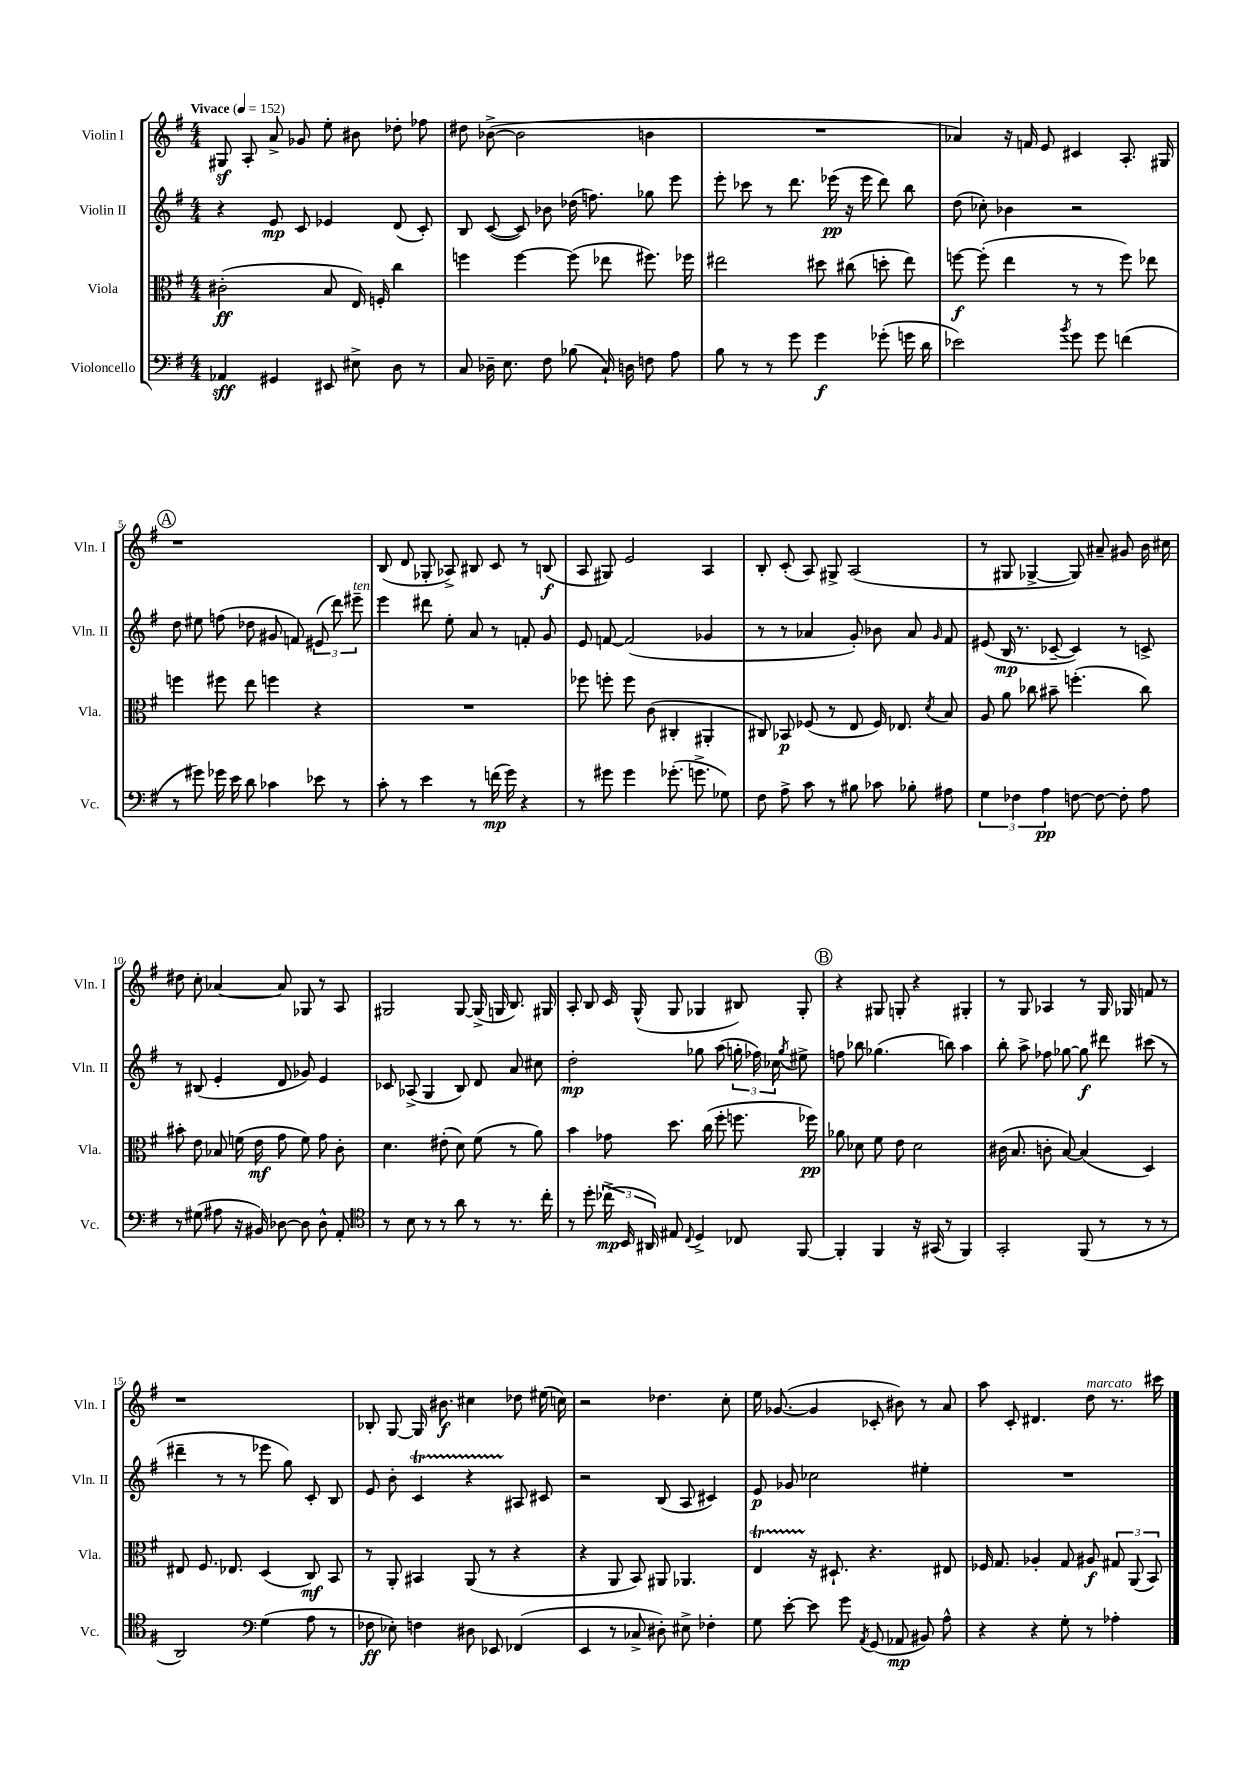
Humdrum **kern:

**kern	**dynam	**kern	**dynam	**kern	**dynam	**kern	**dynam
*part4	*part4	*part3	*part3	*part2	*part2	*part1	*part1
*staff4	*staff4	*staff3	*staff3	*staff2	*staff2	*staff1	*staff1
*I"Violoncello	*	*I"Viola	*	*I"Violin II	*	*I"Violin I	*
*I'Vc.	*	*I'Vla.	*	*I'Vln. II	*	*I'Vln. I	*
*clefF4	*	*clefC3	*	*clefG2	*	*clefG2	*
*k[f#]	*	*k[f#]	*	*k[f#]	*	*k[f#]	*
*M4/4	*	*M4/4	*	*M4/4	*	*M4/4	*
*MM152	*	*MM152	*	*MM152	*	*MM152	*
=1	=1	=1	=1	=1	=1	=1	=1
!	!	!	!	!	!	!LO:TX:a:B:t=Vivace	!
4AA-X/	sff	(2c#X'\	ff	4r	.	8G#Xz/	.
.	.	.	.	.	.	8A'/	.
4GG#X/	.	.	.	8e/	mp	8a^/	.
.	.	.	.	8c/	.	8g-X/	.
8EE#X/	.	8B/	.	4e-X/	.	8ee'\	.
8E#X^\	.	16E/)	.	.	.	8b#X\	.
.	.	16Fn'/	.	.	.	.	.
8D\	.	4cc\	.	(8d/	.	8dd-X'\	.
8r	.	.	.	8c'/)	.	8ff-X\	.
=2	=2	=2	=2	=2	=2	=2	=2
8C/	.	4ffn\	.	8B/	.	8dd#X\	.
16D-X~\	.	.	.	([8c/	.	([8b-X^\	.
8.E\	.	.	.	.	.	.	.
.	.	[4ff\	.	8c/])	.	2b-\]	.
8F#\	.	.	.	8b-X\	.	.	.
(8B-X\	.	(8ff\]	.	(16dd-X\	.	.	.
.	.	.	.	8.ffn\)	.	.	.
16C`/)	.	8ee-X\	.	.	.	.	.
16Dn\	.	.	.	.	.	.	.
8Fn\	.	8.ff#X\)	.	8gg-X\	.	4bn\	.
8A\	.	.	.	8eee\	.	.	.
.	.	16ff-X\	.	.	.	.	.
=3	=3	=3	=3	=3	=3	=3	=3
8B\	.	2ee#X\	.	8eee'\	.	1r	.
8r	.	.	.	8ccc-X\	.	.	.
8r	.	.	.	8r	.	.	.
8g\	.	.	.	8.ddd\	.	.	.
4g\	f	8dd#X\	.	.	.	.	.
.	.	.	.	(16eee-X\	pp	.	.
.	.	(8cc#X\	.	16r	.	.	.
.	.	.	.	16eee-\	.	.	.
(8g-X'\	.	8ddn'\	.	8ddd\)	.	.	.
16gn\	.	8ee#\)	.	8bb\	.	.	.
16d\	.	.	.	.	.	.	.
=4	=4	=4	=4	=4	=4	=4	=4
2e-X\)	.	[8ffn\	f	(8dd\	.	4a-X/)	.
.	.	(8ff'\]	.	8cc-X'\)	.	.	.
.	.	4ee\	.	4b-X\	.	16r	.
.	.	.	.	.	.	16fn/	.
.	.	.	.	.	.	8e/	.
8qb/	.	.	.	.	.	.	.
8g\	.	8r	.	2r	.	4c#X/	.
8g\	.	8r	.	.	.	.	.
(4fn\	.	8ff\)	.	.	.	8.A'/	.
.	.	8ee-X\	.	.	.	.	.
.	.	.	.	.	.	16G#X/	.
!!LO:LB:g=z
!!LO:REH:place=s1:t=A
=5	=5	=5	=5	=5	=5	=5	=5
8r	.	4ffn\	.	8dd\	.	1r	.
8g#X\)	.	.	.	8ee#X\	.	.	.
16g-X\	.	8ff#X\	.	(8ffn\	.	.	.
16e\	.	.	.	.	.	.	.
8d\	.	8ee\	.	8dd-X\	.	.	.
4c-X\	.	4ffn\	.	8g#X/	.	.	.
.	.	.	.	8fn/)	.	.	.
8e-X\	.	4r	.	(12e#X/	.	.	.
.	.	.	.	12ddd\)	.	.	.
8r	.	.	.	.	.	.	.
!	!	!	!	!LO:TX:a:i:t=ten.	!	!	!
.	.	.	.	12eee#X~\	.	.	.
=6	=6	=6	=6	=6	=6	=6	=6
8c'\	.	1r	.	4eee\	.	(8B/	.
8r	.	.	.	.	.	8d/	.
4e\	.	.	.	8ddd#X\	.	8G-X'/	.
.	.	.	.	8ee'\	.	8A-X^/)	.
8r	.	.	.	8a/	.	8B#X/	.
(16fn\	mp	.	.	8r	.	8c/	.
16g\)	.	.	.	.	.	.	.
4r	.	.	.	8fn'/	.	8r	.
.	.	.	.	8g/	.	(8Bn/	f
=7	=7	=7	=7	=7	=7	=7	=7
8r	.	8ff-X\	.	8e/	.	8A/	.
8g#X\	.	8ffn'\	.	[8fn/	.	8G#X/)	.
4g#\	.	8ff\	.	(2f/]	.	2e/	.
.	.	(8c\	.	.	.	.	.
(8.g-X'\	.	4C#X'/	.	.	.	.	.
8.gn^\	.	.	.	.	.	.	.
.	.	4AA#X'/	.	4g-X/	.	4A/	.
8G-X\)	.	.	.	.	.	.	.
=8	=8	=8	=8	=8	=8	=8	=8
8F#\	.	8C#X/)	.	8r	.	8B'/	.
8A^\	.	8BB-X/	p	8r	.	(8c'/	.
8c\	.	(8F-X/	.	4a-X/	.	8A/)	.
8r	.	8r	.	.	.	8G#X^/	.
8B#X\	.	8E/	.	8g'/)	.	(2A/	.
8c-X\	.	16F-/)	.	8b-X\	.	.	.
.	.	8.E-X/	.	.	.	.	.
8B-X'\	.	.	.	8a-/	.	.	.
.	.	8qd/	.	16qqg/	.	.	.
8A#X\	.	8B/	.	8f#/	.	.	.
=9	=9	=9	=9	=9	=9	=9	=9
6G\	.	8A/	.	(8e#X/	.	8r	.
.	.	8a\	.	16B/	mp	8G#X/	.
6F-X\	.	.	.	.	.	.	.
.	.	.	.	8.r	.	.	.
.	.	8cc-X\	.	.	.	[4G-X^/	.
6A\	pp	.	.	.	.	.	.
.	.	8b#X~\	.	[8c-X~/	.	.	.
[8Fn\	.	(4.ffn'\	.	4c-/])	.	8G-/])	.
8F\_	.	.	.	.	.	8a#X~/	.
8F'\]	.	.	.	8r	.	8g#X/	.
8A\	.	8cc-\)	.	8cn^/	.	16b\	.
.	.	.	.	.	.	16cc#X\	.
!!LO:LB:g=z
=10	=10	=10	=10	=10	=10	=10	=10
8r	.	8b#X'\	.	8r	.	8dd#X\	.
(8G#X\	.	8e\	.	(8B#X/	.	8cc'\	.
8A#X\	.	8B-X/	.	4e'/	.	[4a-X/	.
16r	.	(16fn\	.	.	.	.	.
16BB#X/)	.	16e\	mf	.	.	.	.
[8D-X\	.	8g\	.	8d/	.	8a-/]	.
8D-\]	.	8f\)	.	8g-X/)	.	8G-X/	.
8D-^^\	.	8g\	.	4e/	.	8r	.
8AA'/	.	8c'\	.	.	.	8A/	.
=11	=11	=11	=11	=11	=11	=11	=11
*clefC4	*	*	*	*	*	*	*
8r	.	4.d\	.	8c-X/	.	2G#X/	.
8B\	.	.	.	(8A-X^/	.	.	.
8r	.	.	.	4G/	.	.	.
8r	.	(8e#X'\	.	.	.	.	.
8a\	.	8d\)	.	8B/)	.	[8G#/	.
8r	.	(8f#\	.	8d/	.	(16G#^/]	.
.	.	.	.	.	.	16Gn/	.
8.r	.	8r	.	8a/	.	8.B/)	.
.	.	8a\)	.	8cc#X\	.	.	.
16cc'\	.	.	.	.	.	16G#X/	.
=12	=12	=12	=12	=12	=12	=12	=12
8r	.	4b\	.	2dd'\	mp	8A'/	.
8dd'\	.	.	.	.	.	8B/	.
(24cc-X^\	mp	8g-X\	.	.	.	16c/	.
24BB/	.	.	.	.	.	.	.
.	.	.	.	.	.	(16G^^/	.
24AA#X/)	.	.	.	.	.	.	.
8E#X/	.	8.dd\	.	.	.	8G/	.
8qqC/	.	.	.	.	.	.	.
4D^/	.	.	.	8gg-X\	.	4G-X/	.
.	.	(16cc\	.	.	.	.	.
.	.	8ff#'\	.	(8aa\	.	.	.
8C-X/	.	8.ffn\	.	24ggn'\	.	8B#X/)	.
.	.	.	.	24ff-X\)	.	.	.
.	.	.	.	24cc-X\	.	.	.
.	.	.	.	8qgg/	.	.	.
[8FF#/	.	.	.	8ee#X^\	.	8G-'/	.
.	.	16ff-X\)	pp	.	.	.	.
!!LO:REH:place=s1:t=B
=13	=13	=13	=13	=13	=13	=13	=13
4FF#'/]	.	8a-X\	.	8ffn\	.	4r	.
.	.	8d-X\	.	8bb-X\	.	.	.
4FF#/	.	8f#\	.	(4.gg-X\	.	8G#X/	.
.	.	8e\	.	.	.	8Gn'/	.
16r	.	2d-\	.	.	.	4r	.
(16GG#X/	.	.	.	.	.	.	.
8r	.	.	.	8bbn\)	.	.	.
4FF#/)	.	.	.	4aa\	.	4G#X'/	.
=14	=14	=14	=14	=14	=14	=14	=14
2GG'/	.	(16c#X\	.	8bb'\	.	8r	.
.	.	8.B/	.	.	.	.	.
.	.	.	.	8aa^\	.	8G/	.
.	.	8cn'\	.	8ff-X\	.	4A-X/	.
.	.	[8B/)	.	[8gg-X\	.	.	.
(8FF#/	.	(4B/]	.	8gg-\]	f	8r	.
8r	.	.	.	8ddd#X\	.	16G/	.
.	.	.	.	.	.	16G-X/	.
8r	.	4D/)	.	(8ccc#X\	.	8fn/	.
8r	.	.	.	8r	.	8r	.
!!LO:LB:g=z
=15	=15	=15	=15	=15	=15	=15	=15
2AA/)	.	8E#X/	.	4ddd#X~\	.	1r	.
.	.	8.F#/	.	.	.	.	.
.	.	.	.	8r	.	.	.
.	.	8.E-X/	.	.	.	.	.
.	.	.	.	8r	.	.	.
*clefF4	*	*	*	*	*	*	*
(4G\	.	(4D/	.	8eee-X\	.	.	.
.	.	.	.	8gg\)	.	.	.
8A\	.	8C/)	mf	8c'/	.	.	.
8r	.	8BB/	.	8B/	.	.	.
=16	=16	=16	=16	=16	=16	=16	=16
8F-X\	ff	8r	.	8e/	.	8B-X'/	.
8E-X'\)	.	8AA'/	.	8b'\	.	[8G/	.
4Fn\	.	4BB#X/	.	4cT/	.	16G/]	.
.	.	.	.	.	.	8.b#X\	f
8D#X\	.	(8AA/	.	4r	.	4cc#X\	.
8EE-X/	.	8r	.	.	.	.	.
(4FF-X/	.	4r	.	8A#X/	.	8dd-X\	.
.	.	.	.	8c#X/	.	(16ee#X\	.
.	.	.	.	.	.	16ccn\)	.
=17	=17	=17	=17	=17	=17	=17	=17
4EE/	.	4r	.	2r	.	2r	.
8r	.	8AA/	.	.	.	.	.
8C-X^/	.	8BB/)	.	.	.	.	.
8D#X'\)	.	8AA#X/	.	(8B/	.	4.dd-X\	.
8E#X^\	.	4.AA-X/	.	8A/	.	.	.
4F-X'\	.	.	.	4c#X/)	.	.	.
.	.	.	.	.	.	8cc'\	.
=18	=18	=18	=18	=18	=18	=18	=18
8G\	.	4ET/	.	8e/	p	16ee\	.
.	.	.	.	.	.	([8.g-X/	.
[8e'\	.	.	.	8g-X/	.	.	.
8e\]	.	16r	.	2cc-X\	.	4g-/]	.
.	.	8.D#X`/	.	.	.	.	.
8g\	.	.	.	.	.	.	.
8qAA/	.	.	.	.	.	.	.
(8GG/	.	4.r	.	.	.	8c-X'/	.
8AA-X/	mp	.	.	.	.	8b#X\)	.
8BB#X/)	.	.	.	4ee#X'\	.	8r	.
8A^^\	.	8E#X/	.	.	.	8a/	.
=19	=19	=19	=19	=19	=19	=19	=19
4r	.	16F-X/	.	1r	.	8aa\	.
.	.	8.G/	.	.	.	.	.
.	.	.	.	.	.	8c'/	.
4r	.	4A-X'/	.	.	.	4.d#X/	.
8G'\	.	8G/	.	.	.	.	.
!	!	!	!	!	!	!LO:TX:a:i:t=marcato	!
8r	.	8A#X/	f	.	.	8dd\	.
4A-X'\	.	12G#X/	.	.	.	8.r	.
.	.	(12AA/	.	.	.	.	.
.	.	12BB/)	.	.	.	.	.
.	.	.	.	.	.	16ccc#X\	.
==	==	==	==	==	==	==	==
*-	*-	*-	*-	*-	*-	*-	*-
